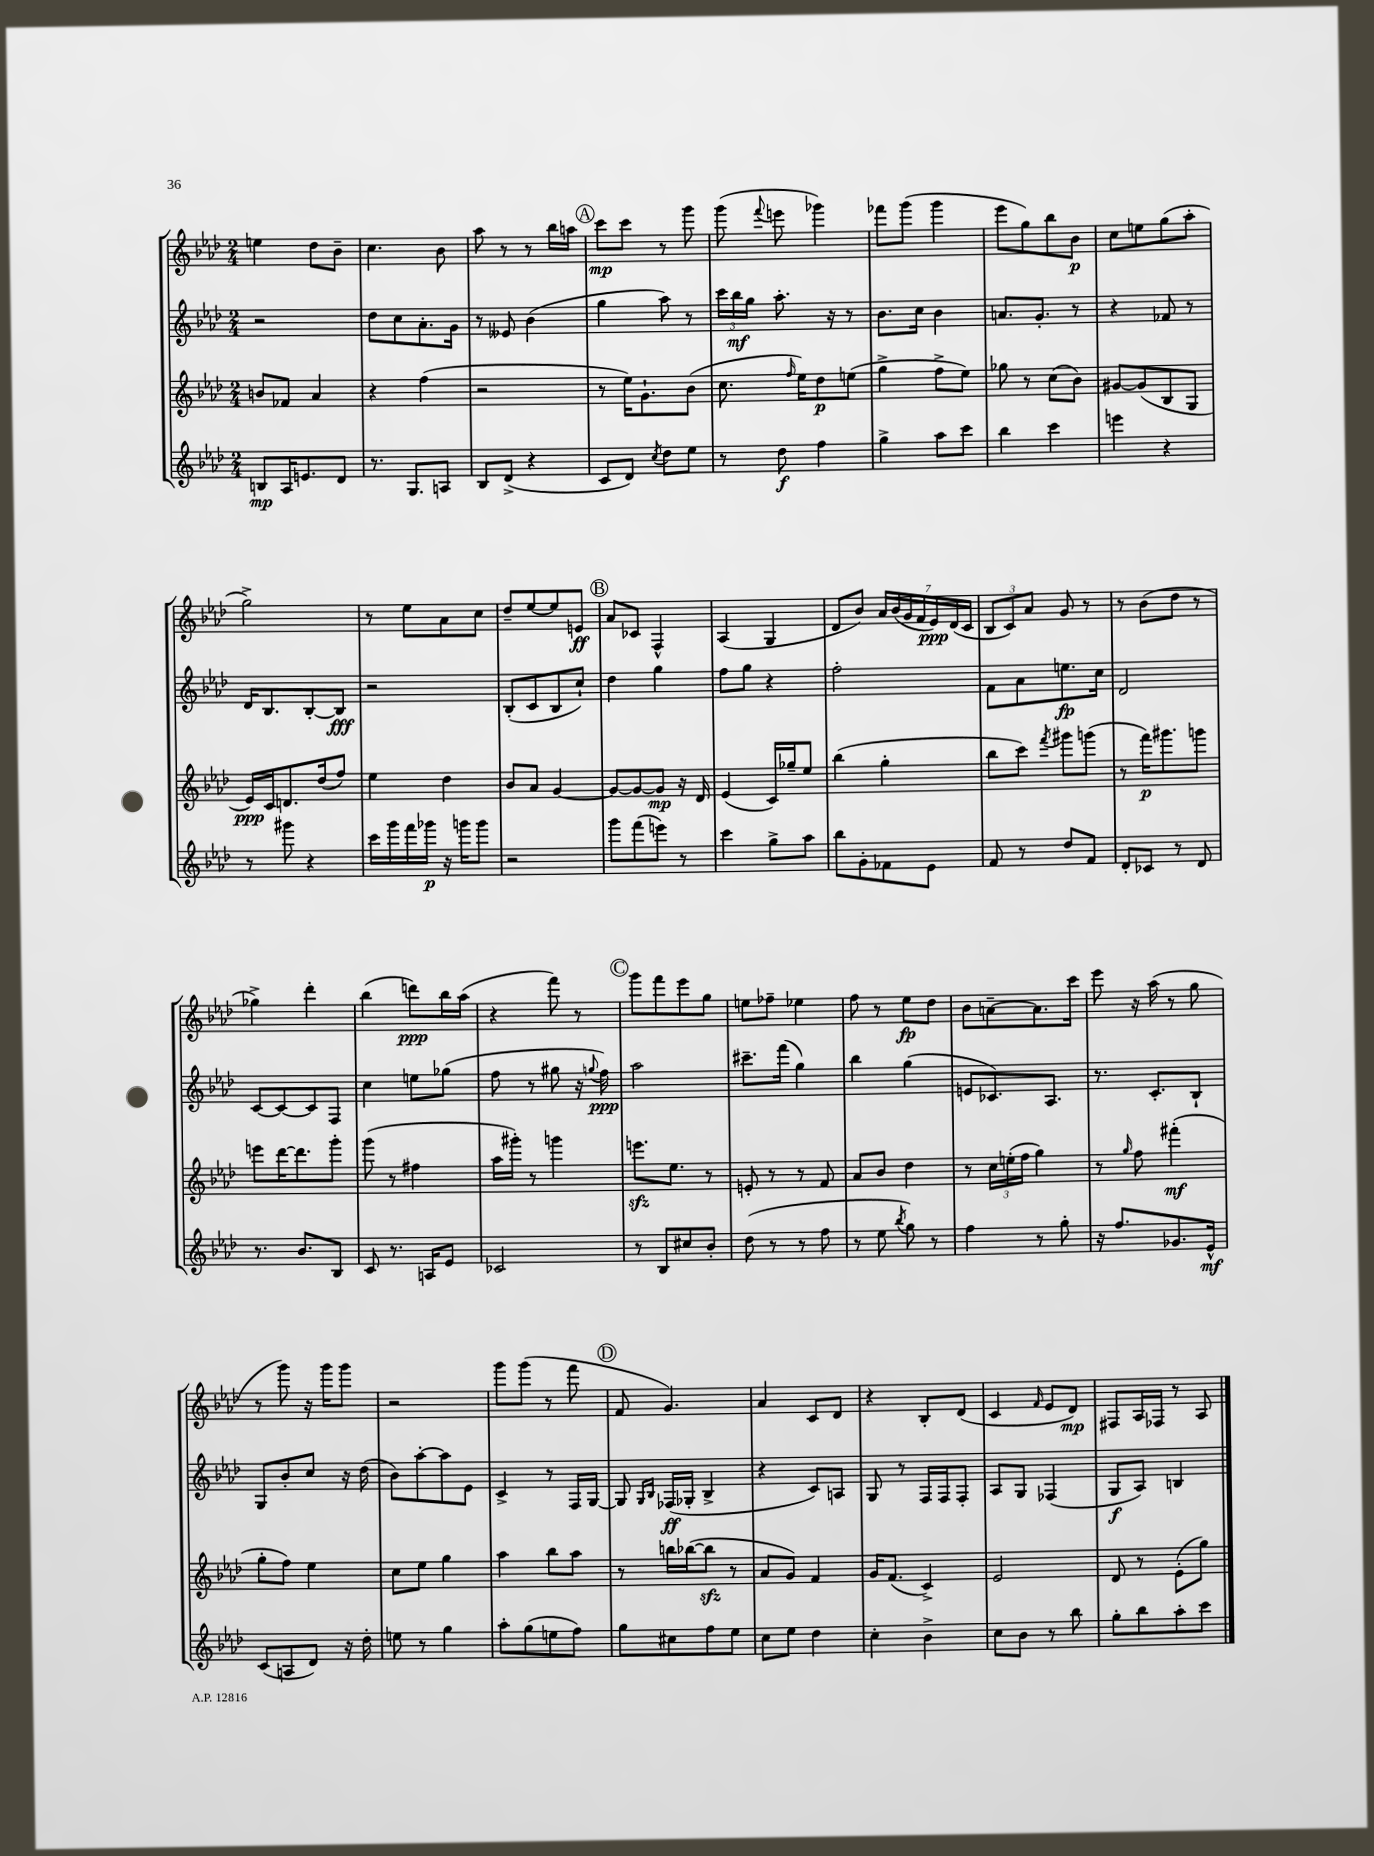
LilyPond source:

<<
\new StaffGroup <<
\new Staff = "s0" {
    \clef treble \key aes \major \numericTimeSignature \time 2/4
    \autoBeamOff e''4 des''8[ bes'8]-- |
    c''4. bes'8 |
    aes''8 r8 r8 bes''16[ a''16] |
    \mark \markup { \circle "A" } c'''8[\mp c'''8] r8 g'''8 |
    g'''8( \appoggiatura { f'''8 } e'''8 ges'''4) |
    fes'''8[ g'''8]( g'''4 |
    ees'''8[ g''8) bes''8 bes'8]\p |
    c''8[ e''8 g''8( aes''8]-. |
    g''2->) |
    r8 ees''8[ aes'8 c''8] |
    des''8[-- ees''8~ ees''8 e'8]\ff |
    \mark \markup { \circle "B" } aes'8[ ces'8] f4-^ |
    aes4( g4 |
    des'8[ bes'8]) \tuplet 7/4 { aes'16[ bes'16( g'16 f'16 ees'16\ppp) des'16( c'16] } |
    \tuplet 3/2 { bes8[ c'8) aes'8] } g'8 r8 |
    r8 bes'8[( des''8] r8 |
    ges''4->) des'''4-. |
    bes''4( d'''8[\ppp) bes''16 aes''16]( |
    r4 f'''8) r8 |
    \mark \markup { \circle "C" } g'''8[ f'''8 ees'''8 g''8] |
    e''8[ fes''8]-- ees''4 |
    f''8 r8 ees''8[\fp des''8] |
    bes'8[ a'8~-- a'8. c'''16] |
    ees'''8 r16 aes''16( r8 g''8 |
    r8 g'''8) r16 g'''16[ g'''8] |
    r2 |
    g'''8[ g'''8]( r8 f'''8 |
    \mark \markup { \circle "D" } f'8 g'4.) |
    aes'4 c'8[ des'8] |
    r4 bes8[-. des'8]( |
    c'4 \grace { f'16 } ees'8[ des'8]\mp) |
    fis8[ aes16 fes16] r8 aes8 \bar "|." |
}
\new Staff = "s1" {
    \clef treble \key aes \major \numericTimeSignature \time 2/4
    \autoBeamOff r2 |
    des''8[ c''8 aes'8.-. g'16] |
    r8 eeses'8 bes'4( |
    \mark \markup { \circle "A" } g''4 aes''8) r8 |
    \tuplet 3/2 { c'''16[ bes''16\mf g''16] } aes''8.-. r16 r8 |
    bes'8.[ c''16] bes'4 |
    a'8.[ g'8.]-. r8 |
    r4 fes'8 r8 |
    des'16[ bes8. bes8~-. bes8]\fff |
    r2 |
    bes8[-.( c'8 bes8 c''8]-!) |
    \mark \markup { \circle "B" } des''4 g''4 |
    f''8[ g''8] r4 |
    f''2-. |
    f'8[ aes'8 e''8.\fp c''16] |
    des'2 |
    c'8[~ c'8~ c'8 f8] |
    c''4 e''8[ ges''8]( |
    f''8 r8 gis''8 r16 \appoggiatura { g''8 } f''16\ppp) |
    \mark \markup { \circle "C" } aes''2 |
    cis'''8.[-- f'''16]( g''4) |
    bes''4 g''4( |
    e'8[ ces'8.) aes8.] |
    r8. c'8.[-. bes8]-! |
    g8[ bes'8-. c''8] r16 des''16( |
    bes'8[) aes''8~-. aes''8 ees'8] |
    c'4-> r8 f16[ g16]~ |
    \mark \markup { \circle "D" } g8 \grace { g16[ bes16] } fes16[\ff( ges16]-. bes4-> |
    r4 c'8[) a8] |
    g8 r8 f16[ f16 f8]-. |
    aes8[ g8] fes4( |
    g8[\f aes8]) b4 \bar "|." |
}
\new Staff = "s2" {
    \clef treble \key aes \major \numericTimeSignature \time 2/4
    \autoBeamOff b'8[ fes'8] aes'4 |
    r4 f''4( |
    r2 |
    \mark \markup { \circle "A" } r8 ees''16[) g'8.-! bes'8]( |
    c''8. \grace { f''16 } ees''16[) des''8\p e''8]( |
    g''4-> f''8[-> ees''8]) |
    ges''8 r8 c''8[( bes'8]) |
    gis'8[~ gis'8( bes8 g8] |
    ees'16[\ppp) c'16 d'8. des''16( f''8]) |
    ees''4 des''4 |
    bes'8[ aes'8] g'4~ |
    \mark \markup { \circle "B" } g'8[~ g'8~ g'8]\mp r16 des'16 |
    ees'4( c'16[) ges''16-- ees''8] |
    bes''4( g''4-. |
    bes''8[ c'''8]) \acciaccatura { f'''8 } gis'''8[ g'''8]( |
    r8 f'''16[\p) gis'''8. g'''8] |
    e'''8[ des'''16~ des'''8. g'''8]-. |
    g'''8( r8 fis''4 |
    aes''16[ gis'''16]-.) r8 g'''4 |
    \mark \markup { \circle "C" } e'''8.[\sfz ees''8.] r8 |
    e'8-. r8 r8 f'8 |
    aes'8[ bes'8] des''4 |
    r8 \tuplet 3/2 { c''16[ e''16-.( f''16] } g''4) |
    r8 \grace { g''16 } f''8 fis'''4-.\mf( |
    g''8[-. f''8]) ees''4 |
    c''8[ ees''8] g''4 |
    aes''4 bes''8[ aes''8] |
    \mark \markup { \circle "D" } r8 b''16[ bes''16~( bes''8]\sfz r8 |
    aes'8[ g'8]) f'4 |
    g'16[ f'8.]( c'4->) |
    ees'2 |
    des'8 r8 ees'8[-.( g''8]) \bar "|." |
}
\new Staff = "s3" {
    \clef treble \key aes \major \numericTimeSignature \time 2/4
    \autoBeamOff b8[\mp aes16 e'8. des'8] |
    r8. g8.[ a8] |
    bes8[ des'8]->( r4 |
    \mark \markup { \circle "A" } c'8[ des'8]) \acciaccatura { c''8 } des''8[ ees''8] |
    r8 des''8\f f''4 |
    g''4-> aes''8[ c'''8] |
    bes''4 c'''4 |
    e'''4 r4 |
    r8 gis'''8 r4 |
    c'''16[ g'''16 f'''16 ges'''16]\p r16 g'''16[ g'''8] |
    r2 |
    \mark \markup { \circle "B" } g'''8[ f'''8( e'''8]) r8 |
    c'''4 g''8[-> aes''8] |
    bes''8[ g'8-. fes'8 ees'8] |
    f'8 r8 des''8[ f'8] |
    des'8[-. ces'8] r8 des'8 |
    r8. bes'8.[ bes8] |
    c'8 r8. a16[ ees'8] |
    ces'2 |
    \mark \markup { \circle "C" } r8 bes8[ cis''8 bes'8]-. |
    des''8( r8 r8 f''8 |
    r8 ees''8 \acciaccatura { bes''8 } g''8) r8 |
    f''4 r8 g''8-. |
    r16 f''8.[ ges'8. ees'16]-^\mf |
    c'8[( a8 des'8]) r16 des''16-. |
    e''8 r8 g''4 |
    aes''8[-. g''8( e''8 f''8]) |
    \mark \markup { \circle "D" } g''8[ cis''8 f''8 ees''8] |
    c''8[ ees''8] des''4 |
    c''4-. bes'4-> |
    c''8[ bes'8] r8 bes''8 |
    g''8[-. bes''8 aes''8-. c'''8] \bar "|." |
}
>>
>>
\layout { \context { \Score \remove "Bar_number_engraver" } }
